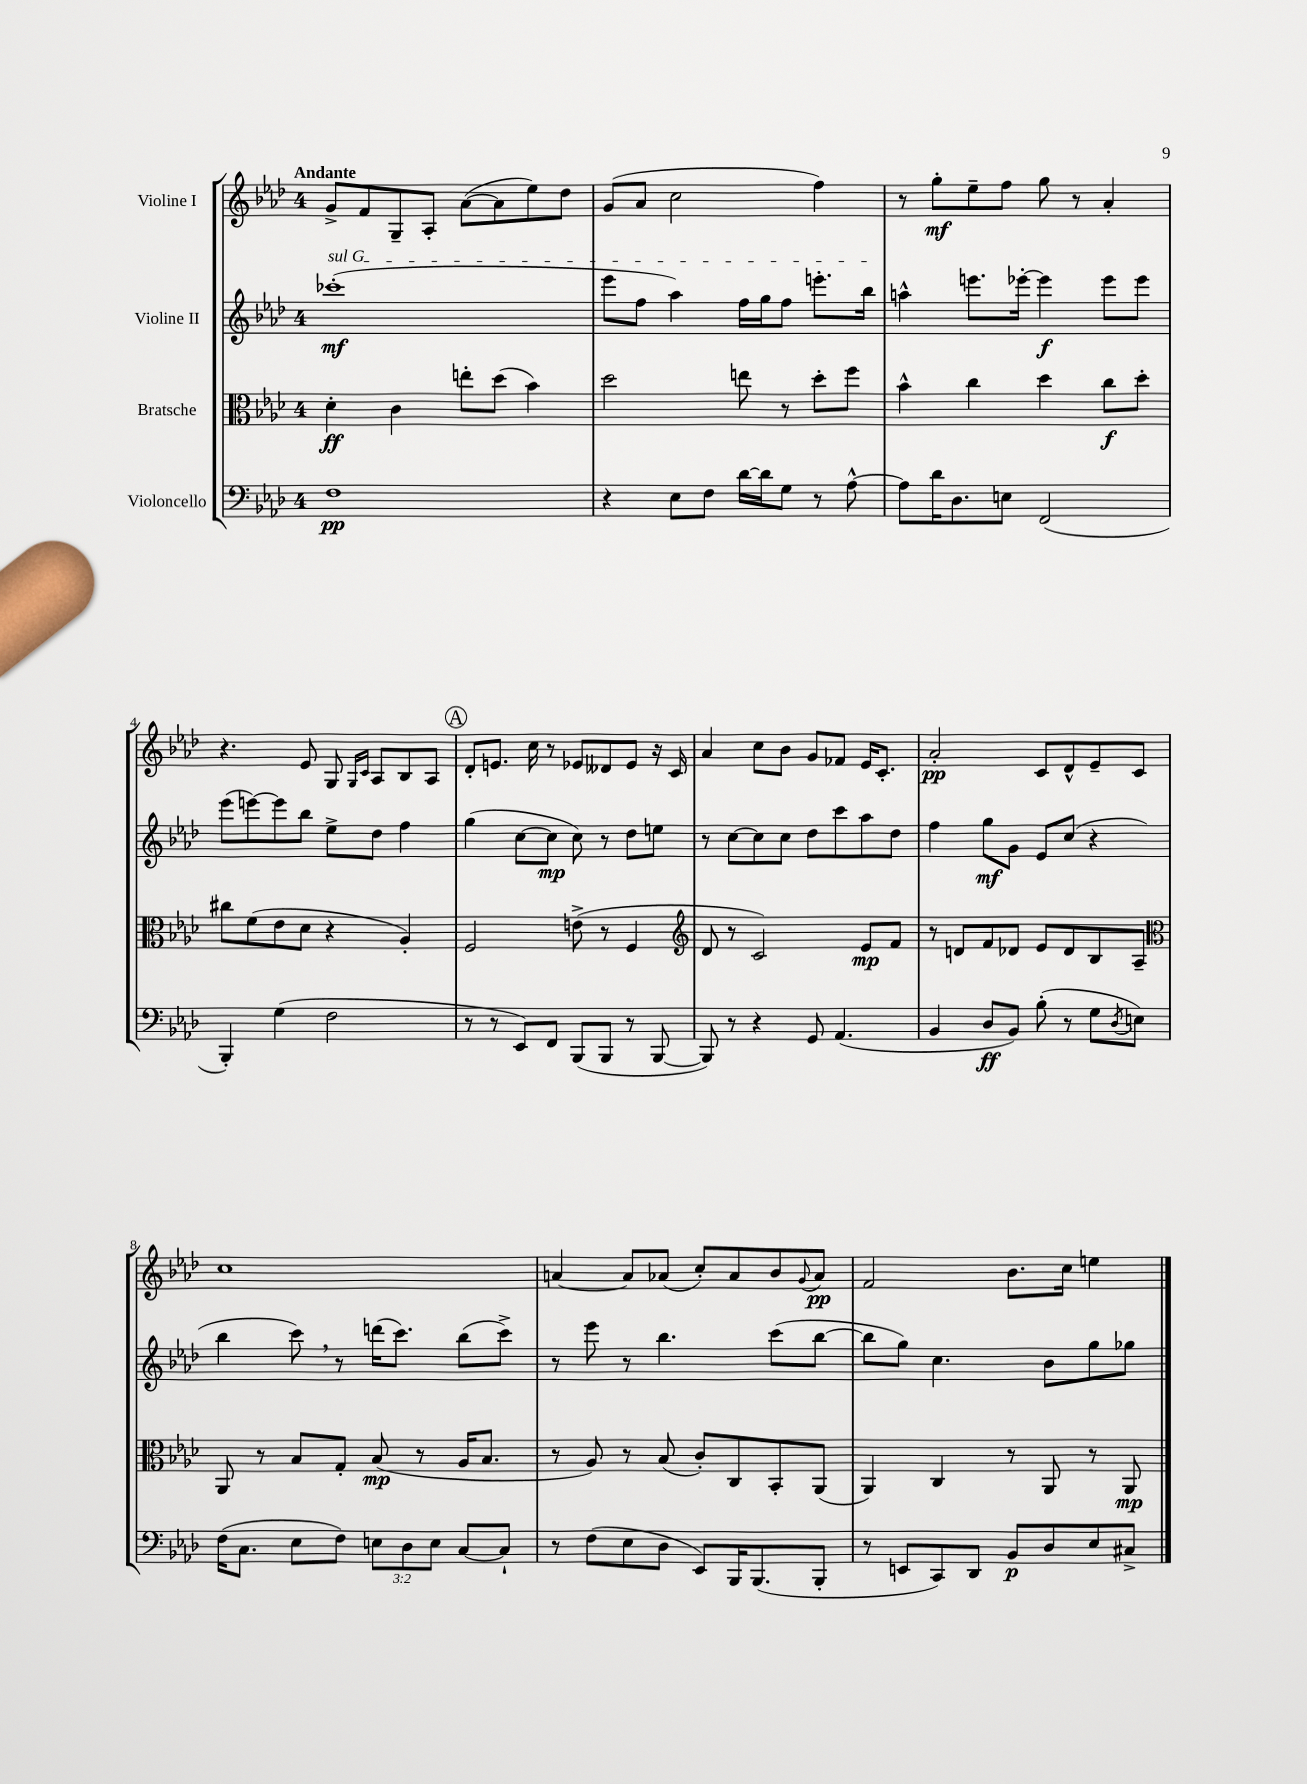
<<
\new StaffGroup <<
\new Staff = "s0" \with { instrumentName = "Violine I" } {
    \clef treble \key aes \major \once \override Staff.TimeSignature.style = #'single-digit \time 4/4 \tempo "Andante"
    g'8-> f'8 g8-- aes8-. aes'8~( aes'8 ees''8) des''8 |
    g'8( aes'8 c''2 f''4) |
    r8 g''8-.\mf ees''8-- f''8 g''8 r8 aes'4-. |
    r4. ees'8 g8 \grace { g16 c'16 } aes8 bes8 aes8 |
    \mark \markup { \circle "A" } des'8-. e'8. c''16 r8 ees'8 deses'8 ees'8 r16 c'16 |
    aes'4 c''8 bes'8 g'8 fes'8 ees'16 c'8.-. |
    aes'2-.\pp c'8 des'8-^ ees'8-- c'8 |
    c''1 |
    a'4~ a'8 aes'8( c''8-.) aes'8 bes'8 \appoggiatura { g'8 } aes'8\pp |
    f'2 bes'8. c''16 e''4 \bar "|." |
}
\new Staff = "s1" \with { instrumentName = "Violine II" } {
    \clef treble \key aes \major \once \override Staff.TimeSignature.style = #'single-digit \time 4/4
    \once \override TextSpanner.bound-details.left.text = \markup { \italic "sul G" } ces'''1-.\mf\startTextSpan( |
    ees'''8 f''8 aes''4) f''16 g''16 f''8 e'''8.-. bes''16\stopTextSpan |
    a''4-^ e'''8. ees'''16~-. ees'''4\f ees'''8 ees'''8 |
    ees'''8( e'''8~) e'''8 bes''8 ees''8-> des''8 f''4 |
    \mark \markup { \circle "A" } g''4( c''8~ c''8\mp c''8) r8 des''8 e''8 |
    r8 c''8~ c''8 c''8 des''8 c'''8 aes''8 des''8 |
    f''4 g''8\mf g'8 ees'8 c''8( r4 |
    bes''4 c'''8) \breathe r8 d'''16( c'''8.) bes''8( c'''8->) |
    r8 ees'''8 r8 bes''4. c'''8( bes''8~ |
    bes''8 g''8) c''4. bes'8 g''8 ges''8 \bar "|." |
}
\new Staff = "s2" \with { instrumentName = "Bratsche" } {
    \clef alto \key aes \major \once \override Staff.TimeSignature.style = #'single-digit \time 4/4
    des'4-.\ff c'4 e''8-. des''8( bes'4) |
    des''2 e''8 r8 des''8-. f''8 |
    bes'4-^ c''4 des''4 c''8\f des''8-. |
    cis''8 f'8( ees'8 des'8 r4 aes4-.) |
    \mark \markup { \circle "A" } f2 e'8->( r8 f4 |
    \clef treble des'8 r8 c'2) ees'8\mp f'8 |
    r8 d'8 f'8 des'8 ees'8 des'8 bes8 aes8-- |
    \clef alto aes,8 r8 bes8 g8-. bes8\mp( r8 aes16 bes8. |
    r8 aes8) r8 bes8( c'8-.) c8 bes,8-. aes,8( |
    aes,4) c4 r8 aes,8 r8 aes,8\mp \bar "|." |
}
\new Staff = "s3" \with { instrumentName = "Violoncello" } {
    \clef bass \key aes \major \once \override Staff.TimeSignature.style = #'single-digit \time 4/4 \override Staff.TupletNumber.text = #tuplet-number::calc-fraction-text
    f1\pp |
    r4 ees8 f8 des'16~ des'16 g8 r8 aes8~-^ |
    aes8 des'16 des8. e8 f,2( |
    bes,,4-.) g4( f2 |
    \mark \markup { \circle "A" } r8 r8 ees,8) f,8 bes,,8( bes,,8 r8 bes,,8~ |
    bes,,8) r8 r4 g,8 aes,4.( |
    bes,4 des8\ff bes,8) bes8-.( r8 g8 \acciaccatura { des8 } e8) |
    f16( c8. ees8 f8) \tuplet 3/2 { e8 des8 e8 } c8~ c8-! |
    r8 f8( ees8 des8 ees,8) bes,,16 bes,,8.( bes,,8-. |
    r8 e,8 c,8) des,8 bes,8\p des8 ees8 cis8-> \bar "|." |
}
>>
>>
